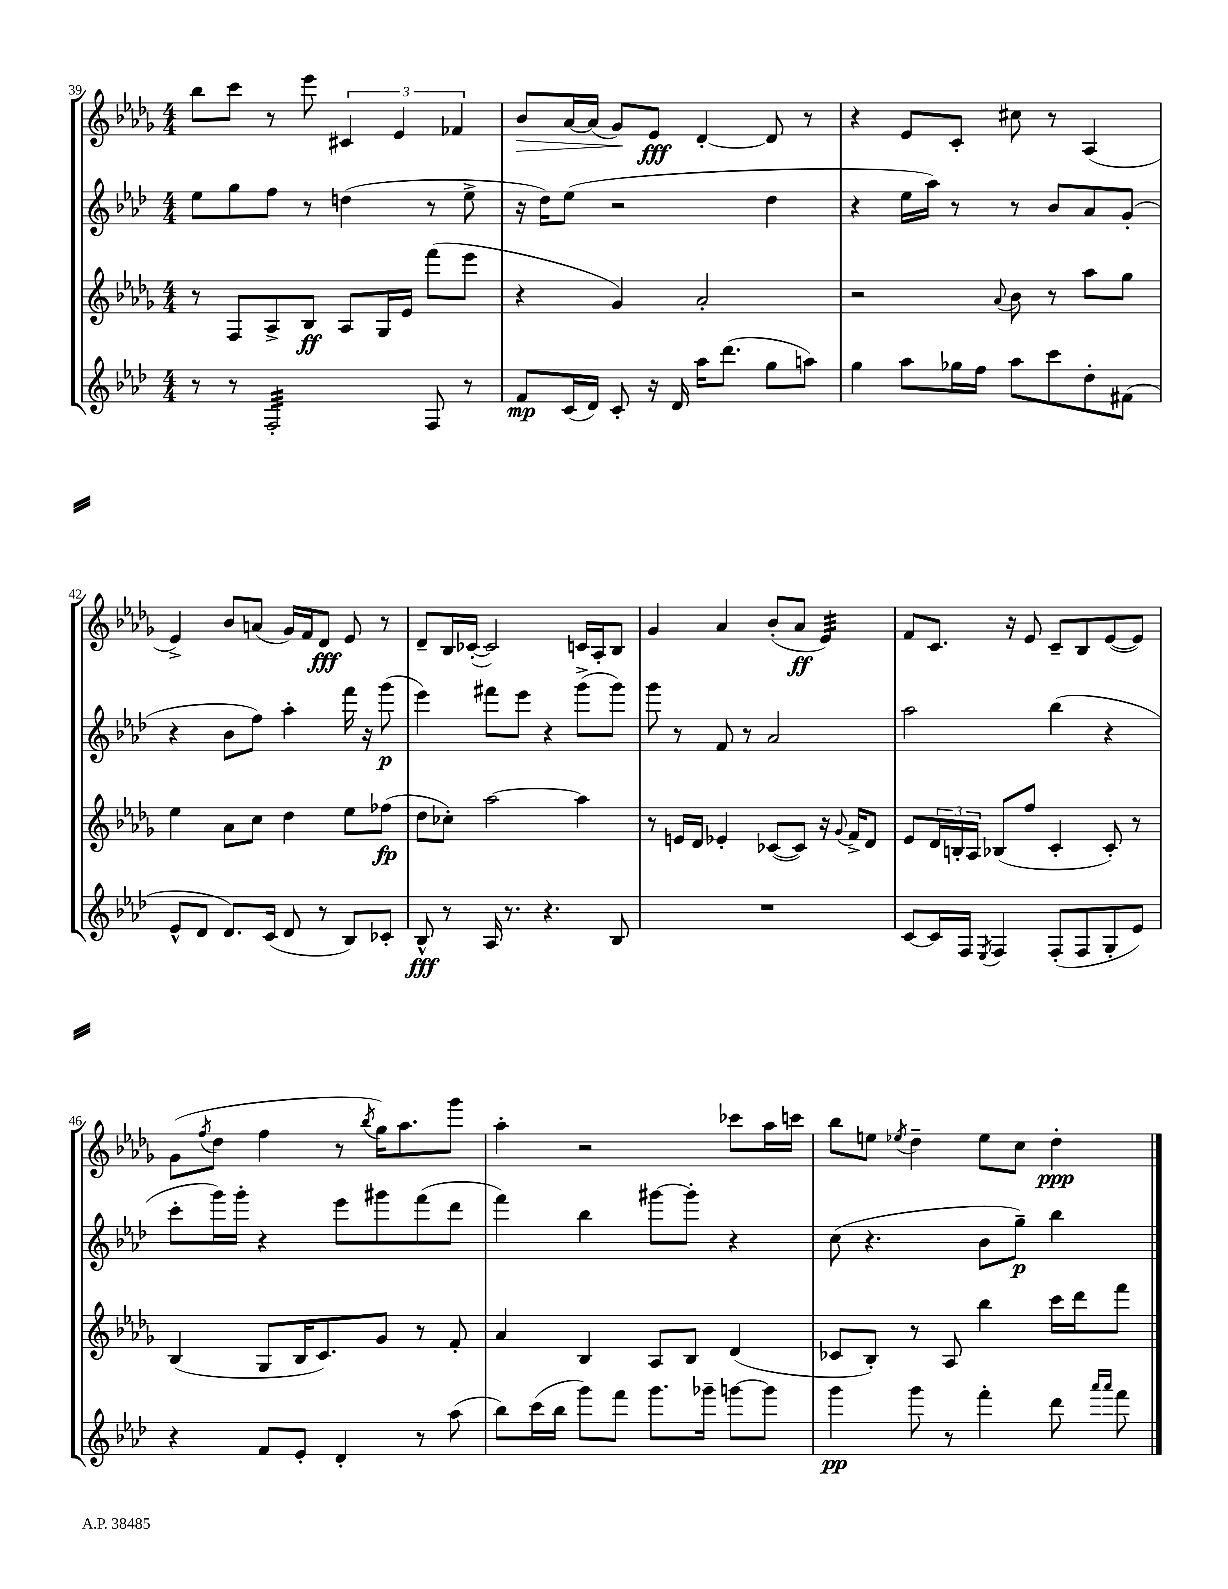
<<
\new StaffGroup <<
\new Staff = "s0" {
    \clef treble \key des \major \numericTimeSignature \time 4/4
    bes''8 c'''8 r8 ees'''8 \tuplet 3/2 { cis'4 ees'4 fes'4 } |
    bes'8\> aes'16~ aes'16( ges'8\!) ees'8\fff des'4~-. des'8 r8 |
    r4 ees'8 c'8-. cis''8 r8 aes4( |
    ees'4->) bes'8 a'8( ges'16) f'16 des'8\fff ees'8 r8 |
    des'8-- bes16 ces'16~-.( ces'2) c'16 aes16-. bes8 |
    ges'4 aes'4 bes'8-.( aes'8\ff ees'4:32) |
    f'8 c'8. r16 ees'8 c'8-- bes8 ees'8~( ees'8) |
    ges'8( \acciaccatura { f''8 } des''8 f''4 r8 \acciaccatura { bes''8 } ges''16) aes''8. ges'''8 |
    aes''4-. r2 ces'''8 aes''16 c'''16 |
    bes''8 e''8 \acciaccatura { ees''8 } des''4-- ees''8 c''8 des''4-.\ppp \bar "|." |
}
\new Staff = "s1" {
    \clef treble \key aes \major \numericTimeSignature \time 4/4
    ees''8 g''8 f''8 r8 d''4( r8 ees''8-> |
    r16 des''16) ees''8( r2 des''4 |
    r4 ees''16 aes''16) r8 r8 bes'8 aes'8 g'8-.( |
    r4 bes'8 f''8) aes''4-. f'''16 r16 g'''8\p( |
    ees'''4) fis'''8 ees'''8 r4 g'''8->( g'''8) |
    g'''8 r8 f'8 r8 aes'2 |
    aes''2 bes''4( r4 |
    c'''8-. g'''16) g'''16-. r4 ees'''8 gis'''8 f'''8( des'''8 |
    f'''4) bes''4 gis'''8~ gis'''8-. r4 |
    c''8( r4. bes'8 g''8--\p) bes''4 \bar "|." |
}
\new Staff = "s2" {
    \clef treble \key des \major \numericTimeSignature \time 4/4
    r8 f8 aes8-> bes8\ff aes8 ges16 ees'16 f'''8( ees'''8 |
    r4 ges'4) aes'2-. |
    r2 \appoggiatura { aes'8 } bes'8 r8 aes''8 ges''8 |
    ees''4 aes'8 c''8 des''4 ees''8 fes''8\fp( |
    des''8 ces''8-.) aes''2~ aes''4 |
    r8 e'16 des'16 ees'4-. ces'8~( ces'8) r16 \appoggiatura { ges'8 } f'16-> des'8 |
    ees'8 \tuplet 3/2 { des'16 b16-. aes16 } bes8( f''8 c'4-. c'8-.) r8 |
    bes4( ges8 bes16 c'8.) ges'8 r8 f'8-. |
    aes'4 bes4 aes8 bes8 des'4( |
    ces'8 bes8-.) r8 aes8 bes''4 c'''16 des'''16 f'''8 \bar "|." |
}
\new Staff = "s3" {
    \clef treble \key aes \major \numericTimeSignature \time 4/4
    r8 r8 f2:32-. f8 r8 |
    f'8\mp c'16( des'16) c'8-. r16 des'16 aes''16 des'''8.( g''8 a''8) |
    g''4 aes''8 ges''16 f''16 aes''8 c'''8 des''8-. fis'8( |
    ees'8-^ des'8 des'8.) c'16( des'8 r8 bes8) ces'8-. |
    bes8-^\fff r8 aes16 r8. r4. bes8 |
    R1 |
    c'8~ c'16 f16 \acciaccatura { ees8 } f4 f8-.( f8 g8-. ees'8) |
    r4 f'8 ees'8-. des'4-. r8 aes''8( |
    bes''8) c'''16( bes''16 g'''8) f'''8 g'''8. ges'''16-- g'''8~ g'''8 |
    g'''4\pp g'''8 r8 f'''4-. des'''8 \grace { aes'''16 aes'''16 } f'''8 \bar "|." |
}
>>
>>
\layout { \context { \Score currentBarNumber = #39 } }
